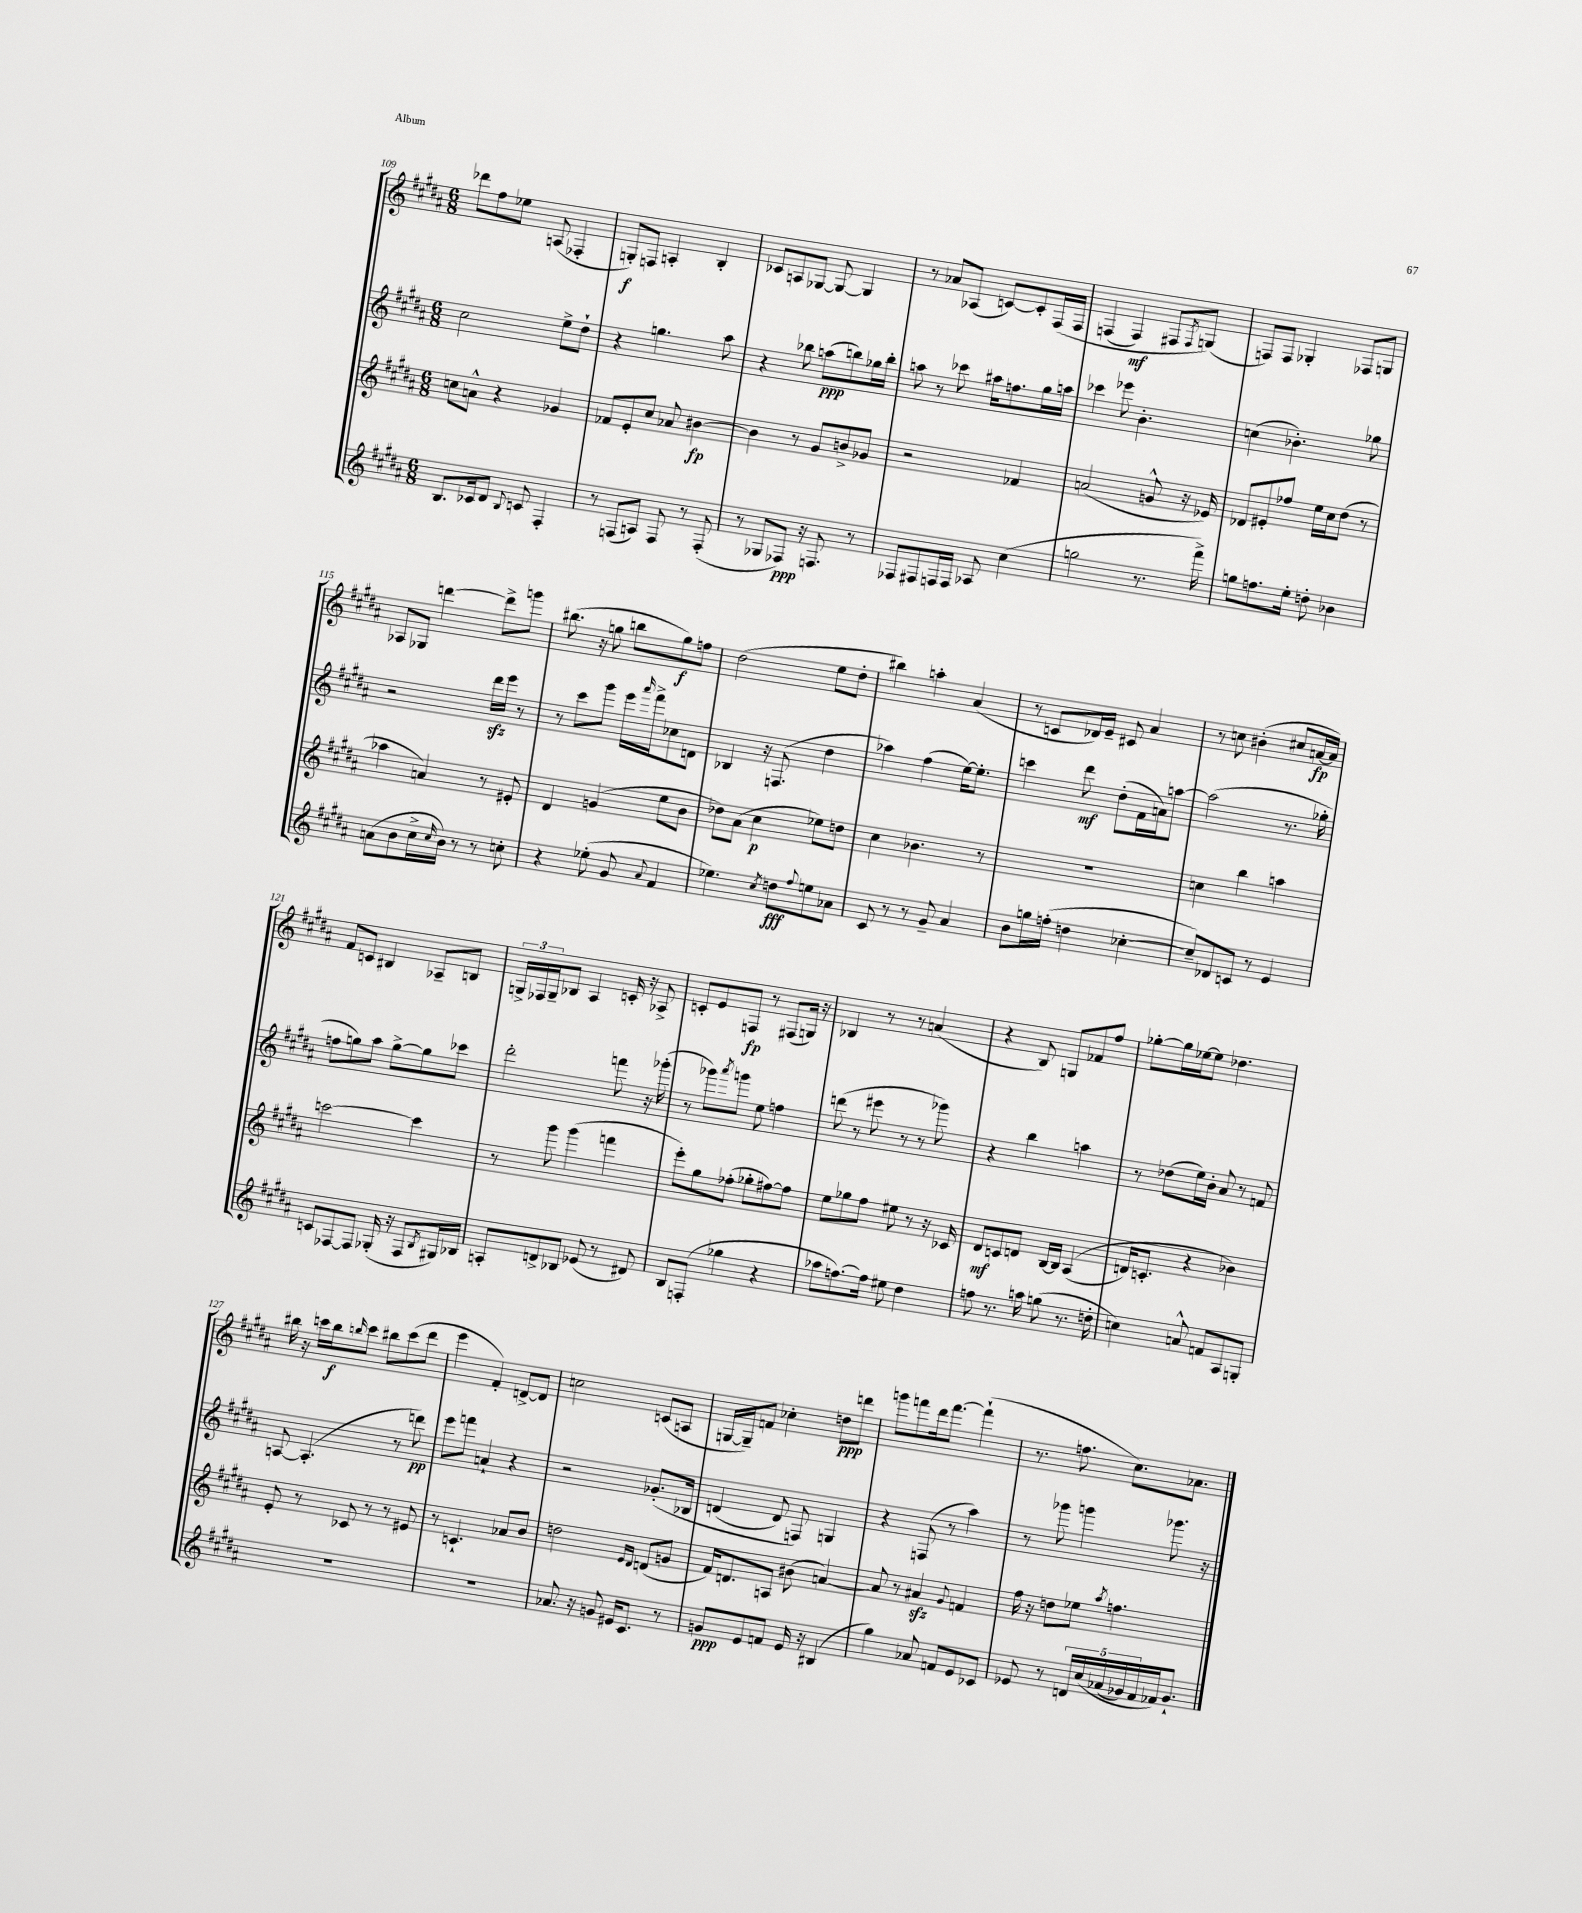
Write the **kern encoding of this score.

**kern	**kern	**kern	**kern
*staff4	*staff3	*staff2	*staff1
*clefG2	*clefG2	*clefG2	*clefG2
*k[f#c#g#d#a#]	*k[f#c#g#d#a#]	*k[f#c#g#d#a#]	*k[f#c#g#d#a#]
*M6/8	*M6/8	*M6/8	*M6/8
8.B	8cc	2cc#	8ddd-
.	8a^^	.	8ff#
16c-	.	.	.
8d#	4r	.	8ee-
8qqB	.	.	.
8c	.	.	(8A
4F#'	4g-	8ee^	4F-'
.	.	8dd#`	.
=	=	=	=
8r	8f-	4r	8G')
(8F	8e'	.	8F
8A)	8cc#	4.gg	4A'
8F	8a-	.	.
8r	[4b#	.	4B'
(8F'	.	8aa#	.
=	=	=	=
8r	4b#]	4r	8c-
8G-	.	.	8A
8F-)	8r	8bb-	[8G-
16r	8g#	(8aa	8G-_
8.F	.	.	.
.	8b^	8bb)	4G-]
8r	8g-	16gg-	.
.	.	16bb'	.
=	=	=	=
8F-	2r	8aa	8r
8F#	.	8r	8a-
16F	.	8ccc-	(8A-
16F	.	.	.
8A-	.	16aa#	[8c)
.	.	8.ff	.
(4cc#	4f-	.	8c']
.	.	16gg#	&(16F#
.	.	16aa	16F#
=	=	=	=
2gg	(2a	4ccc-	(4F
.	.	8eee-	4F)
.	.	4.b'	.
8.r	8g^^	.	8F#
.	.	.	8qF#
.	16r	.	(8G&)
16fff#^)	16e-)	.	.
=	=	=	=
8gg	8d-	(4cc	8F)
8.ff	8e#'	.	8F
.	8ff-	4.b-')	4G-'
16ee'	.	.	.
8dd'	16ee	.	.
.	16cc#	.	.
4b-	(8dd#	.	8F-
.	8r	8gg-	8G
=	=	=	=
(8a	4aa-	2r	8A-
8b	.	.	8G-
16cc#^	4a)	.	[4ddd
16qqcc#	.	.	.
16b)	.	.	.
8r	.	.	.
8r	8r	16ddd#	8ddd^]
.	.	16eee	.
8cc'	8e#'	8r	8ggg
=	=	=	=
4r	4d#	8r	(8.bb#
.	.	8ccc#	.
.	.	.	16r
(8ee-'	(4g	8ggg#	8gg
8g#	.	16eee	8bb
.	.	16qqaaa#	.
.	.	16fff#^	.
8qqa#	.	.	.
4f#	8ee	8cc-	8gg)
.	8b	8d	8ff
=	=	=	=
4.ee-)	8dd-)	4B-	(2dd#
.	(8a#	.	.
.	4cc#	16r	.
.	.	(8.F	.
8qcc#	.	.	.
8dd	.	.	.
8qqff#	.	.	.
8ee	8ee-)	4dd#	8ee
8a-	8dd	.	8dd#'
=	=	=	=
8c#	4cc#	4aa-)	4bb#)
8r	.	.	.
8r	4.b-	(4ff#	4aa'
8g#~	.	.	.
4a#	.	[16ee)	(4a#
.	.	8.ee']	.
.	8r	.	.
=	=	=	=
8b	2.r	4ccc	8r
16gg	.	.	8c
(16ff'	.	.	.
4dd	.	8ddd#	16d-)
.	.	.	16e~
.	.	(8dd#'	8c#
[4cc-'	.	16f#	4a#
.	.	16a)	.
.	.	[8aa	.
=	=	=	=
8cc-~])	4cc	(2aa]	8r
8d-	.	.	8cc
8c	4bb	.	(4b#'
8r	.	.	.
4e	4aa	8.r	8cc#
.	.	.	[16a
.	.	16gg-'	16a])
=	=	=	=
8c	[2ccc	8ff	8f#
[8F-	.	8gg)	8c
8F-]	.	8aa#	4B#
(16G-'	.	[8gg^	.
16r	.	.	.
8F-	4ccc]	8gg]	8A-~
8qB	.	.	.
16G#)	.	8ccc-	8B
16B-	.	.	.
=	=	=	=
8A'	8r	2ddd#'	24G^
.	.	.	24F-
.	.	.	24G~
8d^	8ggg#	.	8B-
8B-	(4ggg#	.	4A#
(8e-	.	.	.
8r	4fff	8fff	16c'
.	.	.	16r
8d#)	.	16r	8A-^
.	.	(16ggg-'	.
=	=	=	=
8B	8eee')	8r	8c'
(8F'	8gg#	8ggg-)	8e
.	.	8qaaa#	.
4gg-	(8ff-'	8ggg	8F
.	8gg-'	8ee	8r
4r	[8ff#)	4ff	(8F#
.	8ff#]	.	16G)
.	.	.	16r
=	=	=	=
8aa-	8ee	(8ddd	4B-
[8.ff)	8gg-	8r	.
.	8ff#	8eee#	8r
16ff]	.	.	.
8ee#	8ee#	8r	8r
4dd#	8r	8r	(4a
.	16r	8ggg-)	.
.	16c-	.	.
=	=	=	=
8ff	8d#	4r	4r
8.r	8c	.	.
.	8d	4bb	8B)
16aa	.	.	.
(8gg	[16B	.	8G
.	16B]	.	.
8.r	&((4A#	4aa	8f-
.	.	.	8ff#
16dd'	.	.	.
=	=	=	=
4cc)	16d)	8r	[8gg-'
.	8.c'	.	.
.	.	(8dd-	16gg-]
.	.	.	[16ee-
8a^^	4r	16ee)	8ee-]
.	.	16b'	.
8f	.	8a#	4.dd-
8A#	4b-&)	8r	.
8G'	.	8f	.
=	=	=	=
2.r	8e'	[8A	16bb#
.	.	.	16r
.	8r	(4.A']	16ccc
.	.	.	16bb#
.	.	.	16qqbb
.	8c-	.	8ccc
.	8r	.	8bb#
.	8r	8r	(8ccc
.	8e#	8ddd)	8ddd#
=	=	=	=
2.r	8r	8eee	4eee
.	4.c`	8fff	.
.	.	4a`	4f#')
.	8a-	4r	[8d^
.	8b	.	8d]
=	=	=	=
8.a-	2dd	2r	2cc
16r	.	.	.
8g	.	.	.
16e#	.	.	.
8.c#	.	.	.
.	16qqe	.	.
.	16qqd#	.	.
.	(8d	&(8.g-'	(8c
8r	8g	.	8A
.	.	16B-	.
=	=	=	=
8g	16f#)	(4d	[16G
.	8.d	.	16G~])
8e	.	.	8f
8f	8A	8d)	4cc-'
16e	(8b#	8F&)	.
16r	.	.	.
(4B#	[4a)	4G	8dd
.	.	.	8ddd
=	=	=	=
4gg#)	8a]	4r	8ggg
.	8r	.	8fff
8a-	4a#	(8F	16ddd#
.	.	.	[8.fff
8f	.	8r	.
.	8qqg#	.	.
8e	4f	4aa#)	(4fff`]
8c-	.	.	.
=	=	=	=
8e-	16ff#	8r	8.r
.	16r	.	.
8r	8dd	8ggg-	.
.	.	.	8.ff
20d	8ee-	4ggg	.
&(20cc#	.	.	.
(20a-	.	.	.
.	8qaa#	.	.
.	4.ff	.	8.cc#)
20g-)	.	.	.
20f#	.	.	.
16f-&)	.	8.ggg-	.
8.g-`	.	.	8.a-
.	.	16r	.
==	==	==	==
*-	*-	*-	*-
